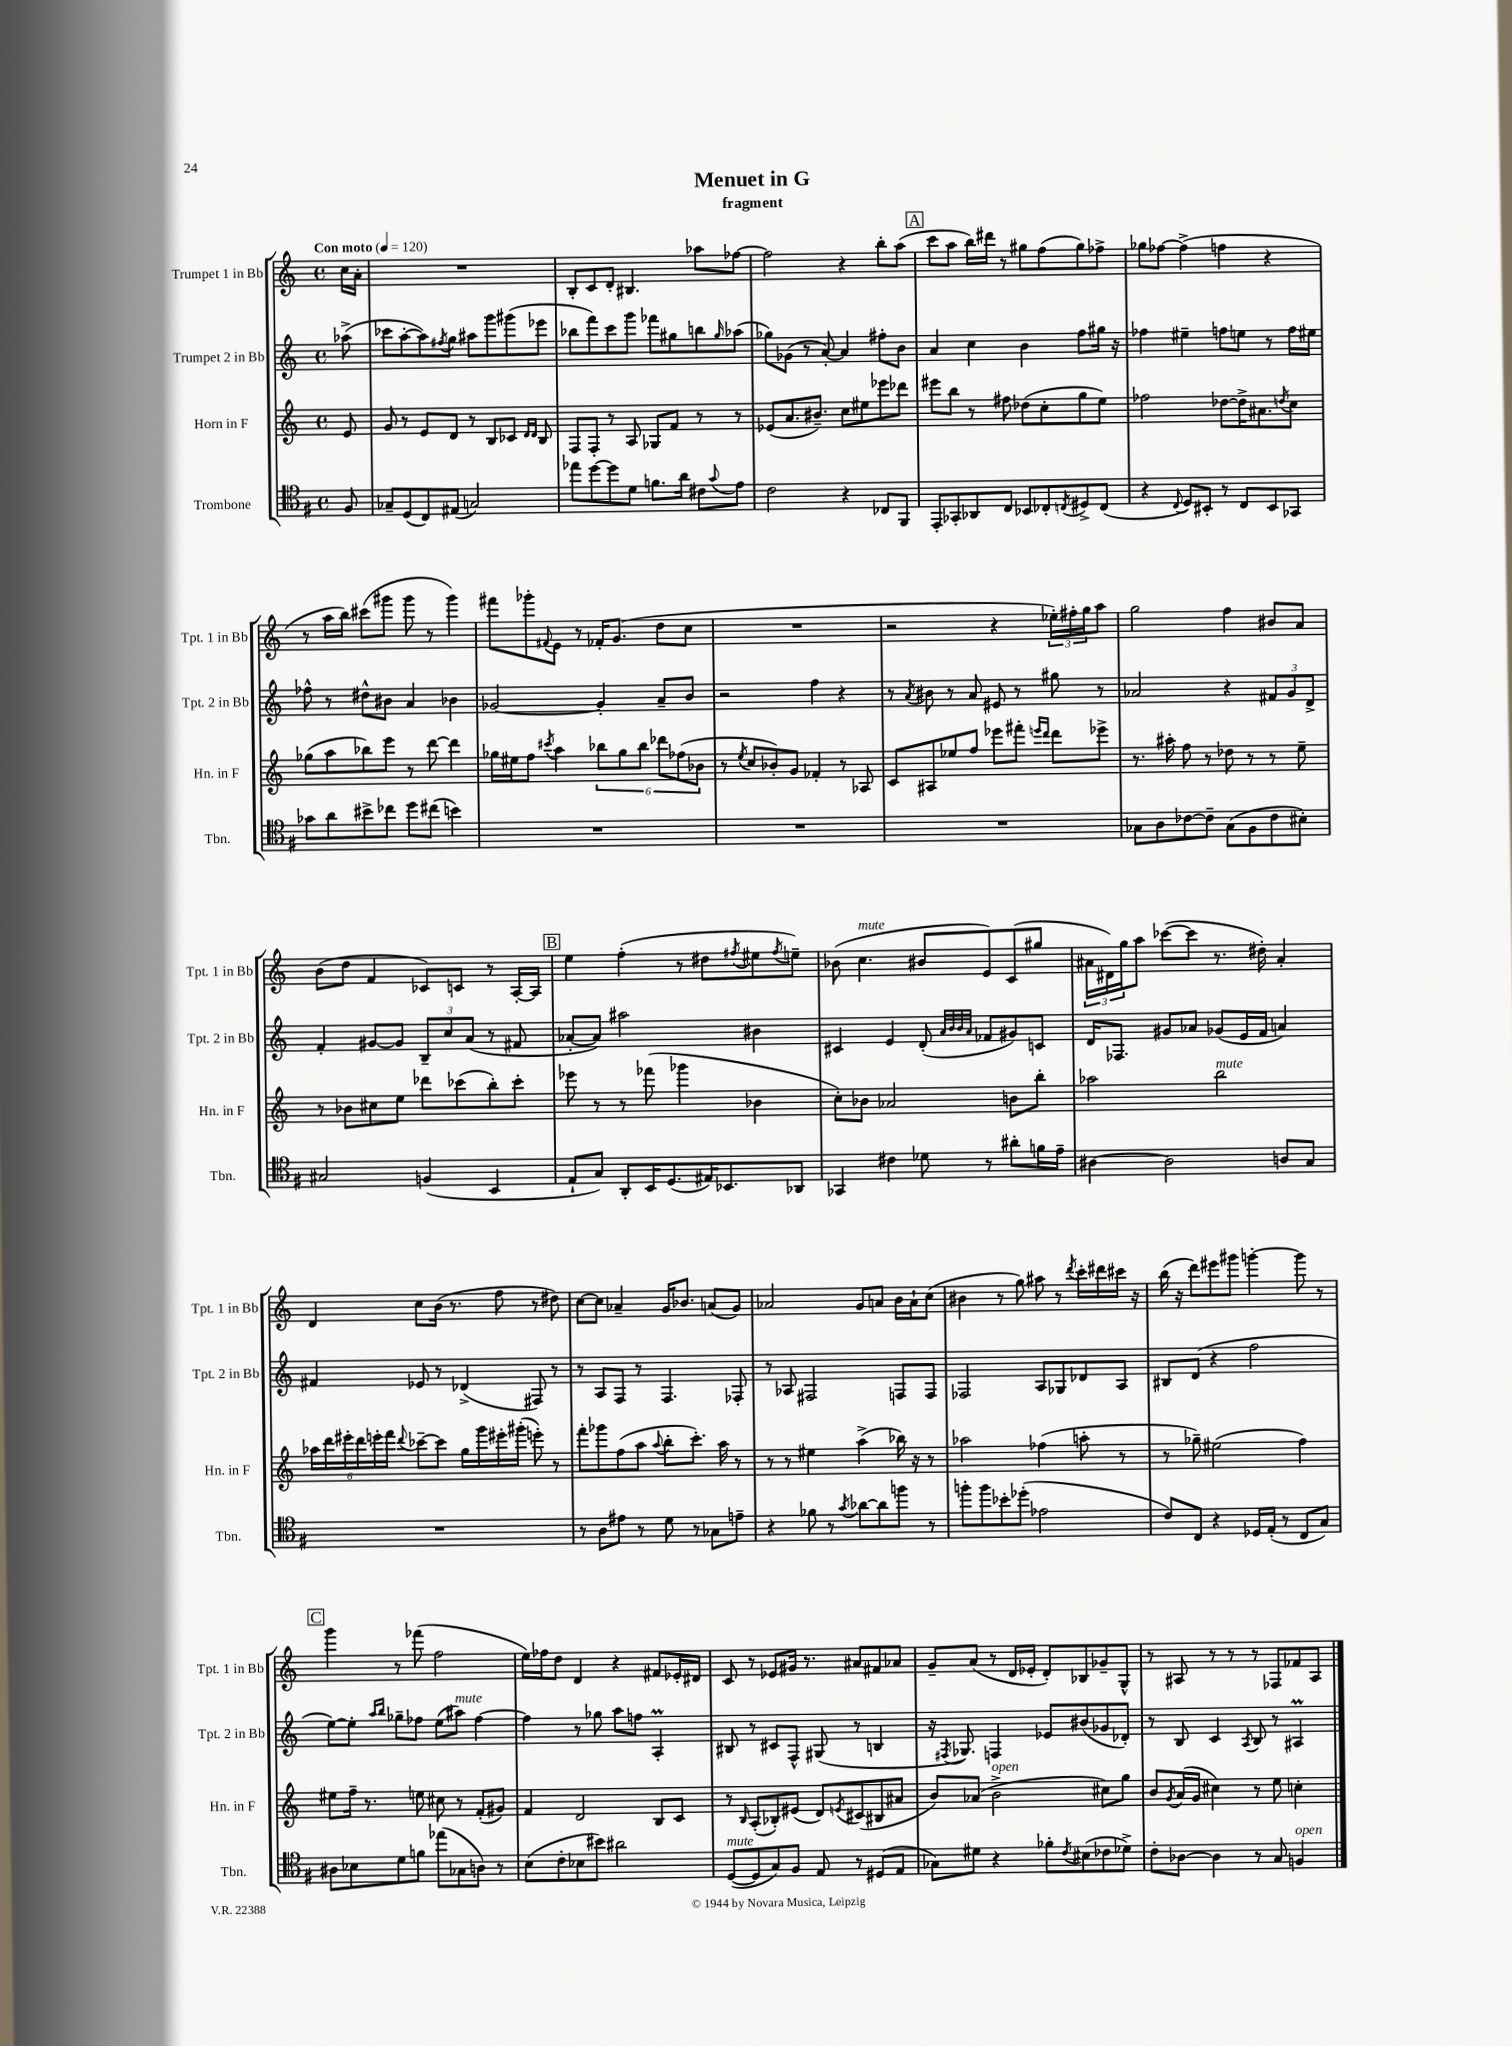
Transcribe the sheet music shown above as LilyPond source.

\header { title = "Menuet in G" subtitle = "fragment" }
<<
\new StaffGroup <<
\new Staff = "s0" \with { instrumentName = "Trumpet 1 in Bb" shortInstrumentName = "Tpt. 1 in Bb" } {
    \clef treble \key c \major \defaultTimeSignature \time 4/4 \partial 8 \tempo "Con moto" 4 = 120
    c''16 a'16-. |
    R1 |
    b8-. c'8 d'8-. bis4. aes''8 fes''8~ |
    fes''2 r4 b''8-. a''8( |
    \mark \markup { \box "A" } c'''8 a''8 b''16) dis'''16 r8 gis''8 f''8( gis''8) fes''8-> |
    ges''8 fes''8~ fes''4->( f''4 r4 |
    r8 a''16 b''16) cis'''8( gis'''8 gis'''8 r8 gis'''4) |
    fis'''8 ges'''8-. \appoggiatura { fis'8 } e'8 r8 fes'16-. g'8.( d''8 c''8 |
    R1 |
    r2 r4 \tuplet 3/2 { ees''16-.) fis''16-. g''16 } a''8 |
    g''2 f''4 bis'8 a'8 |
    b'8( d''8 f'4 ces'8) c'8 r8 a16~-. a16 |
    \mark \markup { \box "B" } e''4 f''4-.( r8 dis''8 \acciaccatura { fis''8 } eis''8 \acciaccatura { fis''8 } e''8--) |
    bes'8( c''4.^\markup { \italic "mute" } bis'8 e'8) c'8( gis''8 |
    \tuplet 3/2 { ais'16 dis'16) g''16 } a''8 ces'''8~( ces'''8 r8. dis''16-.) ais'4-. |
    d'4 c''8 b'16( r8. f''8 r8 dis''8) |
    c''8~ c''8 aes'4-- g'16 bes'8. a'8( g'8) |
    aes'2 g'8 a'8 b'16 a'16-! c''8( |
    bis'4 r8 g''8) ais''8 r8 \acciaccatura { d'''8 } c'''16-. dis'''16 cis'''16 r16 |
    b''16( r16 d'''8) eis'''8 gis'''8 g'''4~-. g'''8 r8 |
    \mark \markup { \box "C" } g'''4 r8 fes'''8( f''2 |
    e''16) fes''16 d''8 d'4 r4 fis'8 ees'16-. dis'16 |
    c'8 r8 ees'8 gis'16 r8. ais'8 fis'8 aes'8 |
    g'8-- a'8( r8 d'16 ees'16-. d'8-.) bes8 ges'8-- g8-^ |
    r8 ais8 r8 r8 r8 fes8 fes'8 ais8 \bar "|." |
}
\new Staff = "s1" \with { instrumentName = "Trumpet 2 in Bb" shortInstrumentName = "Tpt. 2 in Bb" } {
    \clef treble \key c \major \defaultTimeSignature \time 4/4 \partial 8
    aes''8->( |
    ces'''8 a''8~-. a''8) \acciaccatura { fis''8 } g''8 ais''8 g'''8 gis'''8( ees'''8 |
    bes''8 f'''8) c'''8 g'''8 fes'''8 gis''8 b''8 \grace { gis''16 } aes''8( |
    ges''8) ges'8( r8 a'8~-.) a'4 fis''8-. b'8 |
    \mark \markup { \box "A" } a'4 c''4 b'4 f''8 gis''16 r16 |
    fes''4 eis''4-- f''8 e''8 r8 f''16 eis''16 |
    fes''8-^ r8 dis''8-^ bis'8 a'4 bes'4 |
    ges'2~ ges'4-. a'8-- b'8 |
    r2 f''4 r4 |
    r8 \acciaccatura { a'8 } bis'8 r8 a'8 eis'8 r8 gis''8 r8 |
    aes'2 r4 \tuplet 3/2 { fis'8 g'8 d'8-> } |
    f'4-. gis'8~ gis'8 \tuplet 3/2 { b8-- c''8 a'8( } r8 fis'8 |
    \mark \markup { \box "B" } aes'8~-. aes'8) ais''2 bis'4 |
    cis'4 e'4 d'8-.( \grace { a'32 b'32 b'32 a'32 } fes'8 gis'8) c'8 |
    d'16 fes8. gis'8 aes'8 ges'8( e'16 f'16 a'4) |
    fis'4 ees'8 r8 des'4->( fis8) r8 |
    r8 a8 f8 r8 f4. fes8-. |
    r8 aes8 fis2 f8 f8 |
    fes2 a8 ges8 des'8 a8 |
    bis8 d'8( r4 f''2 |
    \mark \markup { \box "C" } e''8~) e''8-. \grace { a''16 b''16 } ges''8-- fes''8 e''8( ais''8^\markup { \italic "mute" }) fes''4~ |
    fes''4 r8 ges''8 a''8 f''8 a4-.\prall |
    bis8 r8 cis'8 f8-^ gis8( r8 b4 |
    r16 \acciaccatura { fis8 } ges8.) f4 ees'8 bis'8( ges'8 des'8-.) |
    r8 b8 c'4 \acciaccatura { a8 } b8 r8 ais4\prall \bar "|." |
}
\new Staff = "s2" \with { instrumentName = "Horn in F" shortInstrumentName = "Hn. in F" } {
    \clef treble \key c \major \defaultTimeSignature \time 4/4 \partial 8
    e'8 |
    g'8 r8 e'8 d'8 r8 b8 ces'8 \grace { d'16 d'16 } b8 |
    f8 f8-. r8 a8 ges8 f'8 r8 r8 |
    ees'8( a'8. bis'8.--) c''8 eis''8 ees'''8 des'''8 |
    \mark \markup { \box "A" } eis'''8 b''8 r8 fis''8 des''8( c''8-. g''8 e''8) |
    fes''2 des''8~ des''16-> ais'8. \acciaccatura { d''8 } c''8 |
    ges''8( a''8 bes''8) e'''8 r8 d'''8~ d'''4 |
    ges''16 eis''16 f''8 \acciaccatura { cis'''8 } a''4 \tuplet 6/4 { bes''8 ges''8 bes''8 des'''8 fes''8( bes'8 } |
    r8 \acciaccatura { e''8 } c''8 bes'8-.) g'8 fes'4-. r8 aes8 |
    c'8 ais8 ees''8 f''8 ees'''8 fis'''8-. \grace { e'''16 d'''16 } d'''8 ees'''8-> |
    r8. ais''16-. f''8 r8 des''8 r8 r8 e''8-- |
    r8 bes'8 cis''8 e''8 des'''8 ces'''8( b''8-.) ces'''8-. |
    \mark \markup { \box "B" } ees'''8 r8 r8 fes'''8( ges'''4 bes'4 |
    c''8-.) bes'8 aes'2 b'8 b''8-. |
    aes''2 b''2^\markup { \italic "mute" } |
    \tuplet 6/4 { aes''16 d'''16 eis'''16-. d'''16 e'''16-. f'''16 } \appoggiatura { d'''8 } ces'''8~-- ces'''8 g''16 g'''16 eis'''16-. gis'''16-.( e'''8-.) r8 |
    f'''8-. ges'''8 f''8( a''8 \appoggiatura { a''8 } b''8-. c'''8.-.) a''16 r8 |
    r8 r8 eis''4 a''4->( bes''16) r16 r8 |
    aes''2 fes''4( a''8-. r8 |
    r8 ges''8--) eis''2( f''4) |
    \mark \markup { \box "C" } eis''8 f''16-- r8. e''8 cis''8 r8 f'8-.( gis'8) |
    f'4 d'2 b8 c'8 |
    r8 \grace { b16 } a8-.( bes8-.) eis'8( d'8) \acciaccatura { e'8 } cis'8( bis8 ais'8 |
    b'8) aes'8( b'2->^\markup { \italic "open" } cis''8) g''8 |
    b'8 \acciaccatura { g'8 } a'16( g'16 cis''4) r8 e''8 c''4-. \bar "|." |
}
\new Staff = "s3" \with { instrumentName = "Trombone" shortInstrumentName = "Tbn." } {
    \clef tenor \key g \major \defaultTimeSignature \time 4/4 \partial 8
    fis8 |
    ges8-- d8( c8) eis8( g2) |
    ees''8 d''8~ d''8 d'8 f'8. a'16 cis'8 \appoggiatura { g'8 } e'8 |
    c'2 r4 ces8 fis,8 |
    \mark \markup { \box "A" } e,8-. ges,8-. aes,8 c8 bes,8 ces8-. \acciaccatura { c8 } dis8-> c8( |
    r4 \appoggiatura { c8 } d8) bis,8-. r8 c8 bis,8 ges,8 |
    ges'8 a'8 bis'8-> ces''8 d''8 cis''8( b'4) |
    R1 |
    R1 |
    R1 |
    ges8 a8 ces'8~ ces'8-- ges8( fis8 ces'8 bis8-.) |
    gis2 f4( b,4 |
    \mark \markup { \box "B" } e8-! g8) a,8-. b,16 d8.( eis16) bes,8. aes,8 |
    ges,4 cis'4 des'8 r8 ais'8-. f'16 e'16-- |
    ais4~ ais2 a8 g8 |
    R1 |
    r8 a8 eis'8 r8 d'8 r8 ges8 e'8-- |
    r4 fes'8 r8 \acciaccatura { g'8 } aes'8~ aes'8 f''8 r8 |
    f''8-. f''8 bes'8-. des''8-.( ees'2 |
    c'8) c8 r4 des16 e16-.( r8 c8 g8) |
    \mark \markup { \box "C" } ais8 bes8 d'8 f'8 ees''8( ges8 a8) r8 |
    b8( c'8-. bes8 bis'8) ais'2 |
    d8~^\markup { \italic "mute" }( d8 g8) fis8 e8 r8 dis8( e8 |
    ges8) dis'8 r4 fes'8-. \acciaccatura { c'8 } bis8( ces'8 des'8->) |
    c'8-. aes8~ aes4 r8 g8 f4^\markup { \italic "open" } \bar "|." |
}
>>
>>
\layout { \context { \Score \remove "Bar_number_engraver" } }
